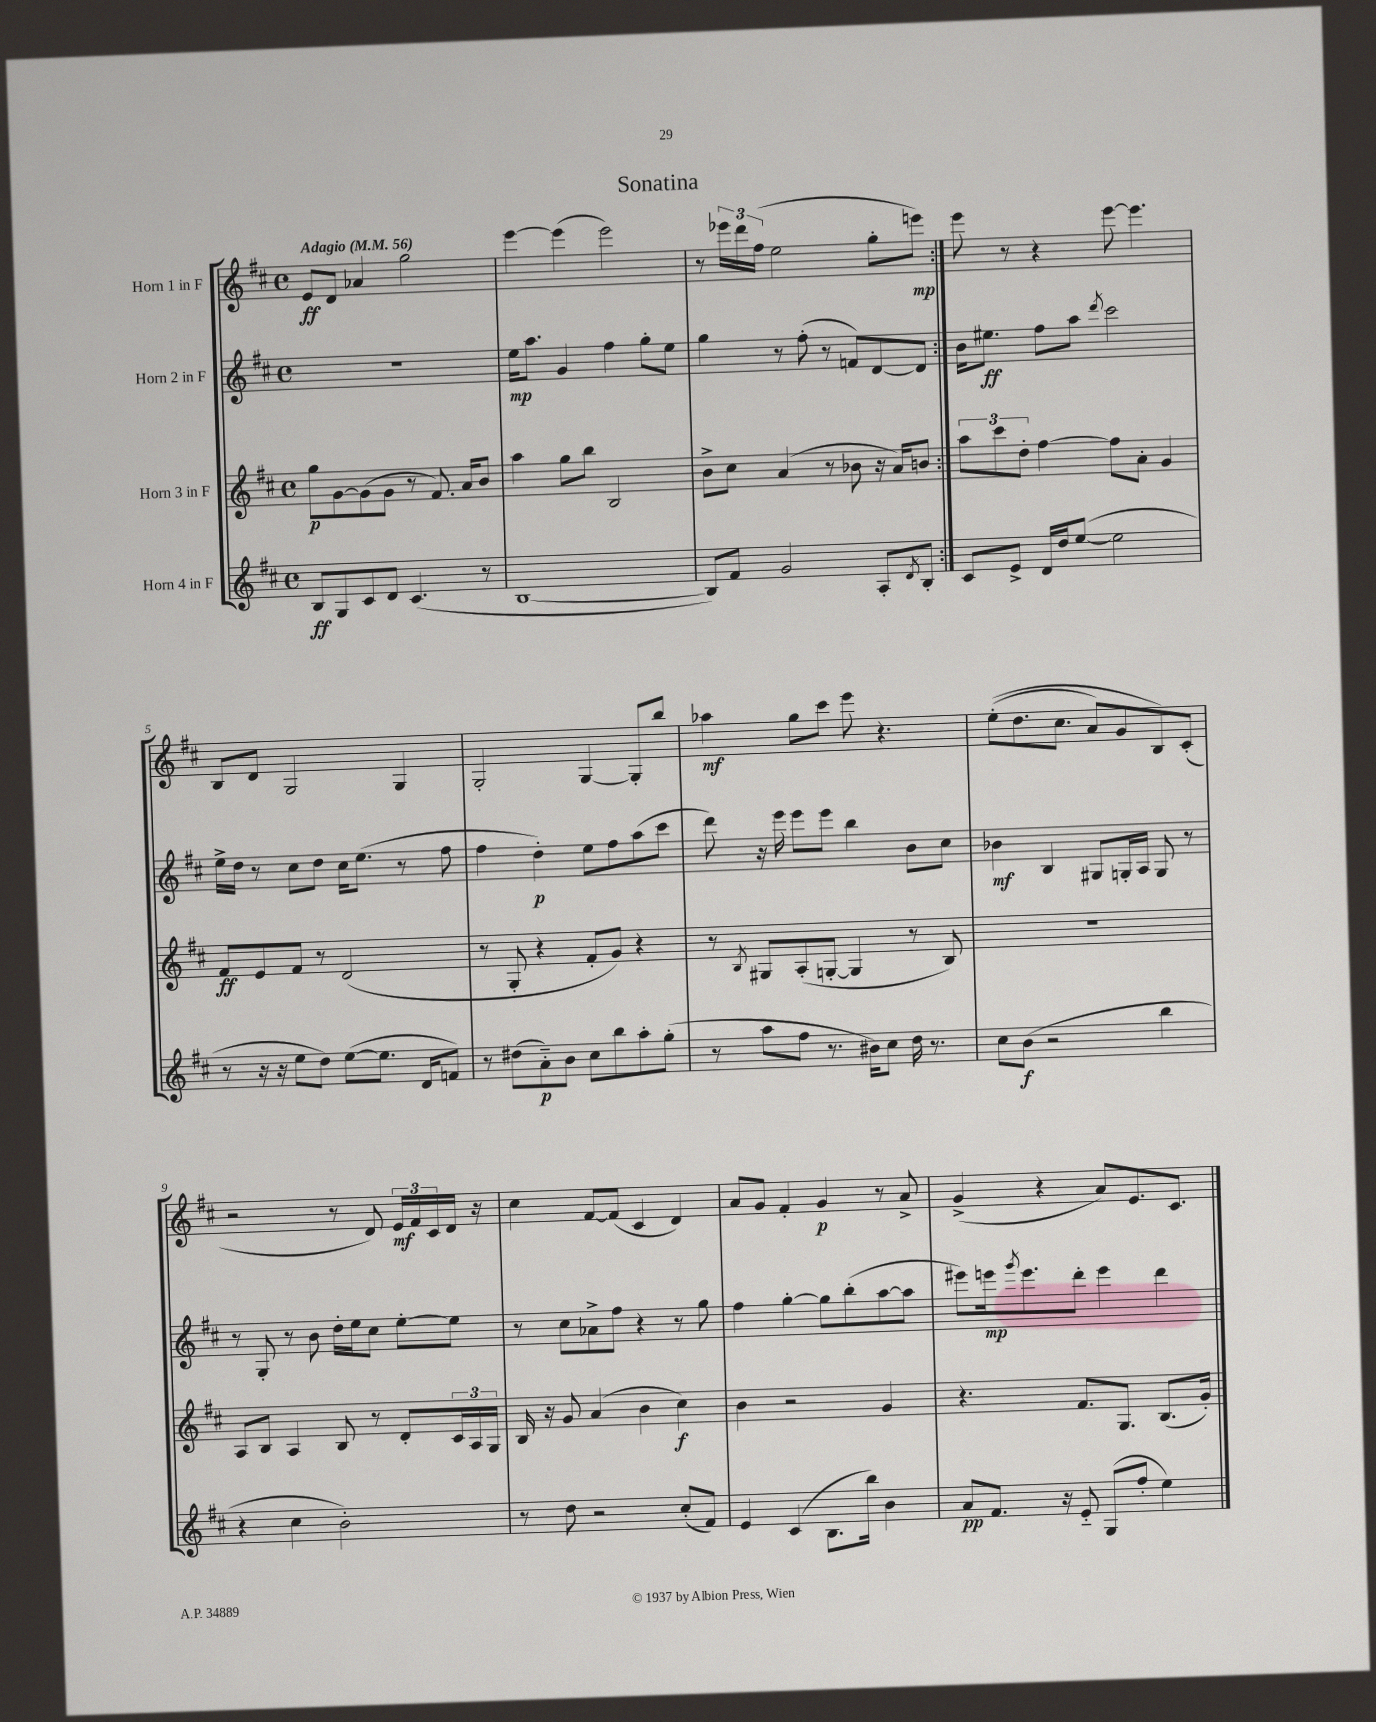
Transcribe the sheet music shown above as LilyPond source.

\header { title = "Sonatina" }
<<
\new StaffGroup <<
\new Staff = "s0" \with { instrumentName = "Horn 1 in F" } {
    \clef treble \key d \major \defaultTimeSignature \time 4/4 \tempo "Adagio" 4 = 56
    \repeat volta 2 { e'8\ff d'8 aes'4 g''2 |
    e'''4~ e'''4( e'''2) |
    r8 \tuplet 3/2 { ees'''16 d'''16 fis''16( } e''2 g''8-. e'''8\mp) | }
    e'''8 r8 r4 e'''8~ e'''4. |
    b8 d'8 g2 g4 |
    g2-. g4~ g8-. b''8 |
    aes''4\mf g''8 cis'''8 e'''8 r4. |
    e''8-.(\( d''8. cis''8. a'8) g'8 b8\) cis'8-.( |
    r2 r8 d'8) \tuplet 3/2 { e'16\mf fis'16 cis'16 } d'16 r16 |
    cis''4 fis'8~ fis'8( cis'4 d'4) |
    a'8 g'8 fis'4-. g'4\p r8 a'8-> |
    g'4->( r4 a'8) e'8. cis'8. \bar "|." |
}
\new Staff = "s1" \with { instrumentName = "Horn 2 in F" } {
    \clef treble \key d \major \defaultTimeSignature \time 4/4
    \repeat volta 2 { R1 |
    e''16\mp a''8. g'4 fis''4 g''8-. e''8 |
    g''4 r8 fis''8-.( r8 f'8) d'8~ d'8 | }
    b'16 eis''8.\ff fis''8 a''8 \acciaccatura { d'''8 } cis'''2 |
    e''16-> d''16 r8 cis''8 d''8 cis''16 e''8.( r8 fis''8 |
    fis''4 d''4-.\p) e''8 fis''8 a''8( cis'''8 |
    d'''8) r16 e'''16 e'''8 e'''8 b''4 b'8 cis''8 |
    bes'4\mf b4 gis8 g16-. a16 g8 r8 |
    r8 g8-. r8 b'8 d''16-. e''16 cis''8 e''8~-. e''8 |
    r8 cis''8 aes'8-> fis''8 r4 r8 g''8 |
    fis''4 g''4~-. g''8 b''8-.( a''8~ a''8 |
    eis'''8) e'''16\mp \acciaccatura { g'''8 } e'''8. d'''8-. e'''4 d'''4 \bar "|." |
}
\new Staff = "s2" \with { instrumentName = "Horn 3 in F" } {
    \clef treble \key d \major \defaultTimeSignature \time 4/4
    \repeat volta 2 { g''8\p g'8~ g'8( g'8 r8 fis'8.) a'16 b'8 |
    a''4 g''8 b''8 b2 |
    b'8-> cis''8 a'4( r8 bes'8 r16 a'16) b'8 | }
    \tuplet 3/2 { a''8 cis'''8 d''8-. } fis''4~ fis''8 a'8-. g'4 |
    fis'8\ff e'8 fis'8 r8 d'2( |
    r8 g8-. r4 fis'8-. g'8) r4 |
    r8 \acciaccatura { b8 } gis8 a8-.( g8~-. g4 r8 b8) |
    R1 |
    a8 b8 a4 b8 r8 d'8-. \tuplet 3/2 { cis'16 a16 g16 } |
    b16 r16 g'8 a'4( b'4 cis''4\f) |
    b'4 r2 g'4 |
    r4. fis'8. g8. b8.( g'16-.) \bar "|." |
}
\new Staff = "s3" \with { instrumentName = "Horn 4 in F" } {
    \clef treble \key d \major \defaultTimeSignature \time 4/4
    \repeat volta 2 { b8\ff g8 cis'8 d'8 cis'4.( r8 |
    b1~ |
    b8) fis'8 g'2 a8-. \acciaccatura { d'8 } b8-. | }
    cis'8 e'8-> d'16 d''16 e''8~( e''2 |
    r8 r16 r16 e''8 d''8) e''8~( e''8. d'16 f'8) |
    r8 dis''8( a'8-_\p) b'8 cis''8 b''8 a''8-. g''8-.( |
    r8 a''8 fis''8 r8. bis'16) cis''8 d''16 r8. |
    cis''8 b'8\f( r2 b''4 |
    r4 cis''4 b'2-.) |
    r8 d''8 r2 cis''8-.( fis'8) |
    e'4 cis'4( b8. b''16) b'4 |
    a'8\pp fis'8. r16 e'8-_ g8( fis''8-. e''4) \bar "|." |
}
>>
>>
